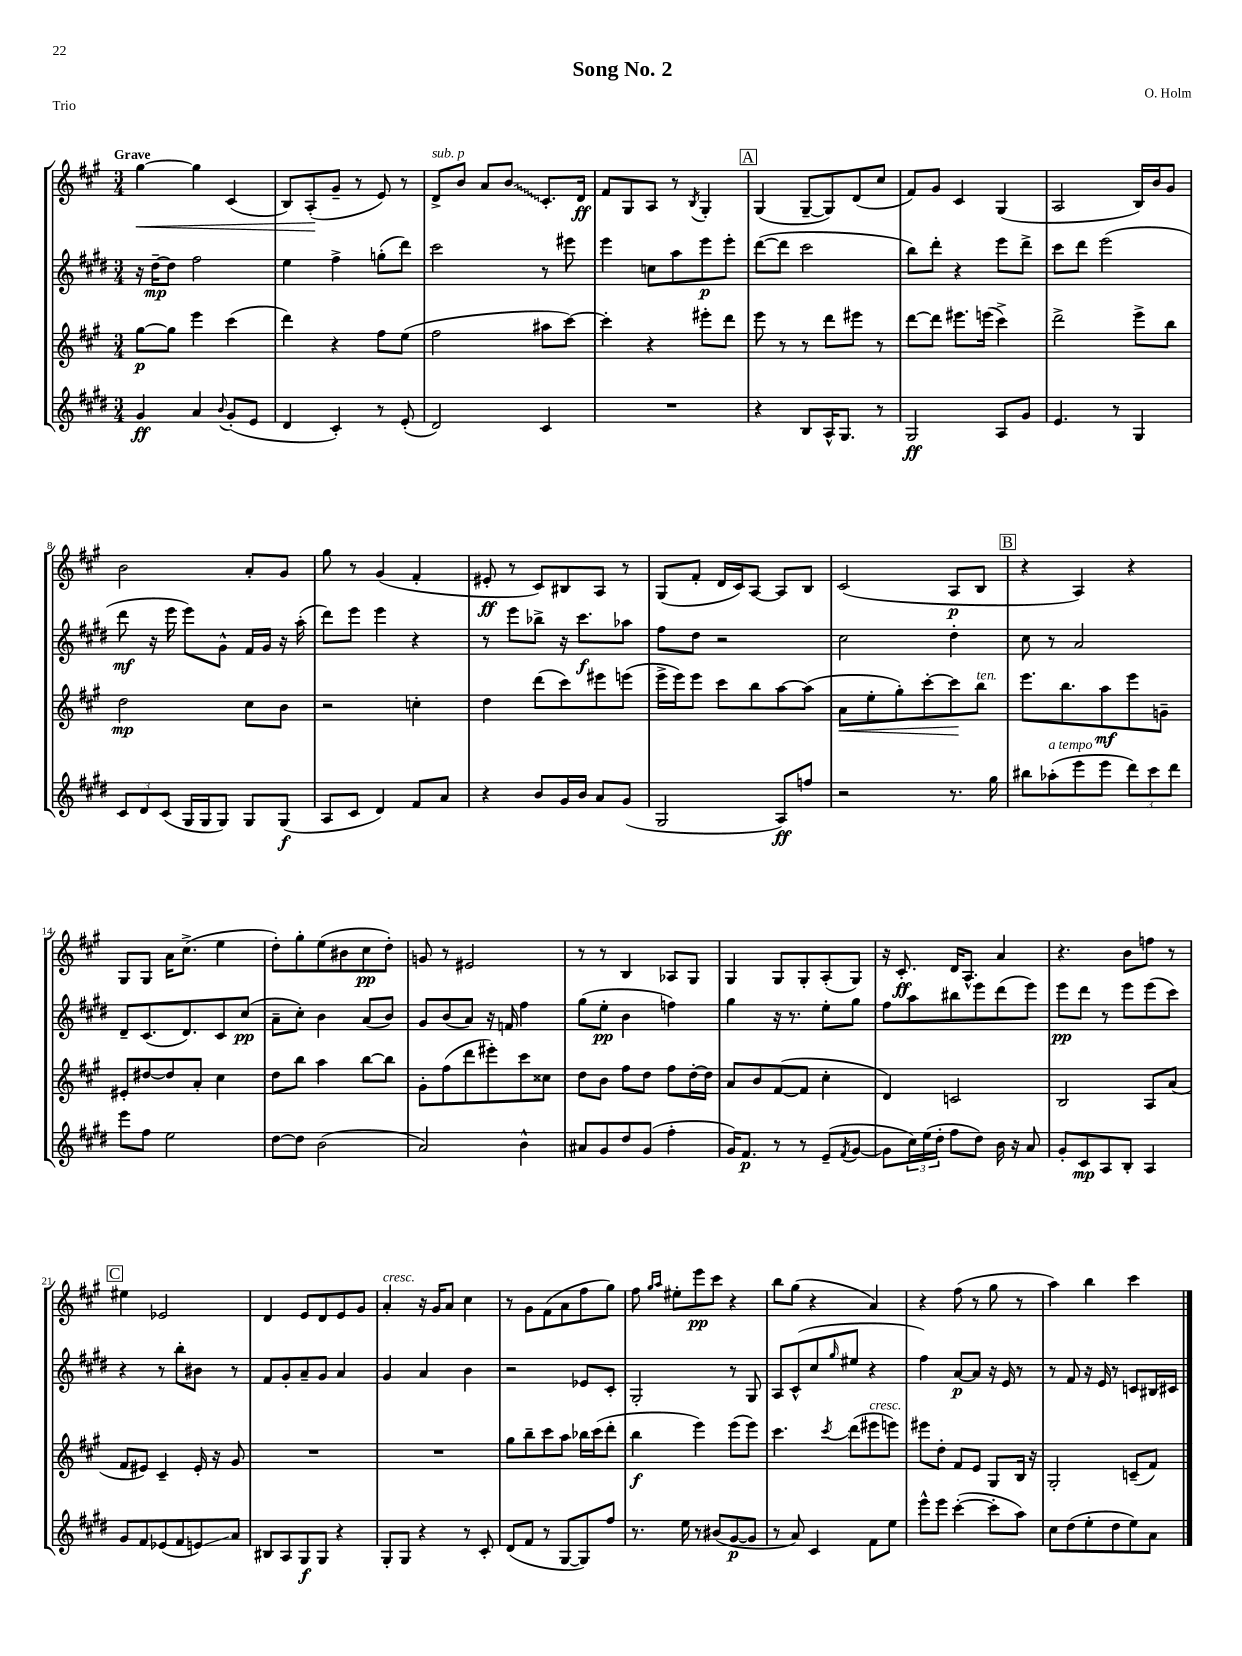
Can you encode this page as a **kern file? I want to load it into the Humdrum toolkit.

**kern	**kern	**kern	**kern
*staff4	*staff3	*staff2	*staff1
*clefG2	*clefG2	*clefG2	*clefG2
*k[f#c#g#d#]	*k[f#c#g#]	*k[f#c#g#d#]	*k[f#c#g#]
*M3/4	*M3/4	*M3/4	*M3/4
4g#	[8gg#	16r	[4gg#
.	.	[16dd#~	.
.	8gg#]	8dd#]	.
4a	4eee	2ff#	4gg#]
8qqb	.	.	.
(8g#'	(4ccc#	.	(4c#
8e	.	.	.
=	=	=	=
4d#	4ddd)	4ee	8B)
.	.	.	(8A'
4c#')	4r	4ff#^	8g#~
.	.	.	8r
8r	8ff#	(8gg'	8e)
(8e'	(8ee	8ddd#)	8r
=	=	=	=
2d#)	2ff#	2ccc#	8d^
.	.	.	8b
.	.	.	8a
.	.	.	8b
4c#	8aa#	8r	8.c#'
.	[8ccc#)	8eee#	.
.	.	.	16d
=	=	=	=
2.r	4ccc#']	4eee	8f#
.	.	.	8G#
.	4r	8cc	8A
.	.	8aa	8r
.	.	.	8qB
.	8eee#'	8eee	4G#'
.	8ddd	8eee'	.
=	=	=	=
4r	8eee	([8ddd#	(4G#
.	8r	8ddd#]	.
8B	8r	2ccc#	[8G#~
16A^^	8ddd	.	8G#])
8.G#	.	.	.
.	8eee#	.	(8d
8r	8r	.	8cc#
=	=	=	=
2G#	[8ddd	8bb)	8f#)
.	8ddd]	8ddd#'	8g#
.	8.eee#	4r	4c#
.	(16eee	.	.
8A	4ccc#^)	8eee	(4G#
8g#	.	8ddd#^	.
=	=	=	=
4.e	2ddd^	8ccc#	2A
.	.	8ddd#	.
.	.	(2eee	.
8r	.	.	.
4G#	8eee^	.	16B)
.	.	.	16b
.	8bb	.	8g#
=	=	=	=
12c#	2dd	8ddd#	2b
12d#	.	.	.
.	.	16r	.
(12c#	.	.	.
.	.	16eee	.
16G#	.	8eee)	.
16G#	.	.	.
8G#)	.	8g#^^	.
8G#	8cc#	16f#	8a'
.	.	16g#	.
(8G#	8b	16r	8g#
.	.	(16aa'	.
=	=	=	=
8A	2r	8ddd#)	8gg#
8c#	.	8eee	8r
4d#)	.	4eee	(4g#
8f#	4cc'	4r	4f#'
8a	.	.	.
=	=	=	=
4r	4dd	8r	8e#'
.	.	8eee	8r
8b	(8ddd	8bb-^	8c#)
16g#	8ccc#)	16r	8B#
16b	.	8.ccc#	.
8a	8eee#	.	8A
(8g#	(8eee	8aa-	8r
=	=	=	=
2G#	16eee^	8ff#	(8G#
.	16eee)	.	.
.	8eee	8dd#	8f#'
.	8ccc#	2r	16d
.	.	.	16c#)
.	8bb	.	[8A
8A)	[8aa	.	8A]
8ff	(8aa]	.	8B
=	=	=	=
2r	8a	2cc#	(2c#
.	8ee'	.	.
.	8gg#')	.	.
.	[8ccc#'	.	.
8.r	8ccc#]	4dd#'	8A
.	8bb	.	8B
16gg#	.	.	.
=	=	=	=
8bb#	8.eee	8cc#	4r
(8aa-'	.	8r	.
.	8.bb	.	.
8eee	.	2a	4A)
8eee	8aa	.	.
12ddd#)	8eee	.	4r
12ccc#	.	.	.
.	8g~	.	.
12ddd#	.	.	.
=	=	=	=
8eee	8e#'	8d#~	8G#
8ff#	[8dd#	(8.c#	8G#
2ee	8dd#]	.	16a
.	.	8.d#)	(8.cc#^
.	8a'	.	.
.	4cc#	8c#	4ee
.	.	(8cc#	.
=	=	=	=
[8dd#	8dd	8a~	8dd')
8dd#]	8bb	8cc#')	8gg#'
(2b	4aa	4b	(8ee
.	.	.	8b#
.	[8bb	(8a	8cc#
.	8bb]	8b)	8dd')
=	=	=	=
2a)	8g#'	8g#	8g
.	(8ff#	(8b	8r
.	8ddd	8a)	2e#
.	8eee#')	16r	.
.	.	16f	.
4b^^	8ccc#	4ff#	.
.	8cc##	.	.
=	=	=	=
8a#	8dd	(8gg#	8r
8g#	8b	8ee'	8r
8dd#	8ff#	4b	4B
(8g#	8dd	.	.
4ff#'	8ff#	4ff)	8A-
.	[16dd'	.	8G#
.	16dd]	.	.
=	=	=	=
16g#)	8a	4gg#	4G#
8.f#	.	.	.
.	8b	.	.
8r	([8f#	16r	8G#
.	.	8.r	.
8r	8f#]	.	8G#'
(8e~	4cc#'	8ee'	(8A'
8qf#	.	.	.
[8g#	.	8gg#	8G#)
=	=	=	=
8g#]	4d)	8ff#	16r
.	.	.	8.c#'
24cc#)	.	8aa	.
(24ee	.	.	.
24dd#'	.	.	.
8ff#	2c	8bb#	16d
.	.	.	8.A^^
8dd#)	.	8eee	.
16b	.	(8ddd#	4a
16r	.	.	.
8a	.	8eee)	.
=	=	=	=
8g#'	2B	8eee	4.r
8c#	.	8ddd#	.
8A	.	8r	.
8B'	.	8eee	8b
4A	8A	(8eee	8ff
.	(8a	8ccc#)	8r
=	=	=	=
8g#	8f#	4r	4ee#
8f#	8e#)	.	.
(8e-	4c#~	8r	2e-
8f#	.	8bb'	.
8e)	16e#'	8b#	.
.	16r	.	.
8a	8g#	8r	.
=	=	=	=
8B#	2.r	8f#	4d
8A	.	8g#'	.
8G#	.	8a~	8e
8G#	.	8g#	8d
4r	.	4a	8e
.	.	.	8g#
=	=	=	=
8G#'	2.r	4g#	4a'
8G#	.	.	.
4r	.	4a	16r
.	.	.	16g#
.	.	.	8a
8r	.	4b	4cc#
8c#'	.	.	.
=	=	=	=
(8d#	8gg#	2r	8r
8f#	8bb~	.	8g#
8r	8ccc#	.	(8f#
[8G#	8aa	.	8a
8G#])	16bb-	8e-	8ff#
.	(16ccc#	.	.
8ff#	8ddd'	8c#'	8gg#)
=	=	=	=
8.r	4bb	2G#'	8ff#
.	.	.	16qqgg#
.	.	.	16qqaa
.	.	.	8ee#'
16ee	.	.	.
8r	4eee)	.	8eee
(8b#	.	.	8ccc#
[8g#	(8eee	8r	4r
8g#]	8eee)	8G#	.
=	=	=	=
8r	4.ccc#	8A	8bb
8a)	.	(8c#^^	(8gg#
4c#	.	8cc#	4r
.	8qccc#	16qqgg#	.
.	(8ddd	8ee#	.
8f#	8eee#	4r	4a)
8ee	8eee)	.	.
=	=	=	=
8eee^^	8eee#	4ff#)	4r
8eee	8dd'	.	.
([4ccc#'	8f#	[8a	(8ff#
.	8e	8a]	8r
8ccc#']	8G#	16r	8gg#
.	.	16e	.
8aa)	16B	8r	8r
.	16r	.	.
=	=	=	=
8cc#	2G#'	8r	4aa)
(8dd#	.	8f#	.
8ee'	.	16r	4bb
.	.	16e	.
8dd#	.	8r	.
8ee)	(8c~	8c	4ccc#
8a	8f#)	16B#	.
.	.	16c#	.
==	==	==	==
*-	*-	*-	*-
